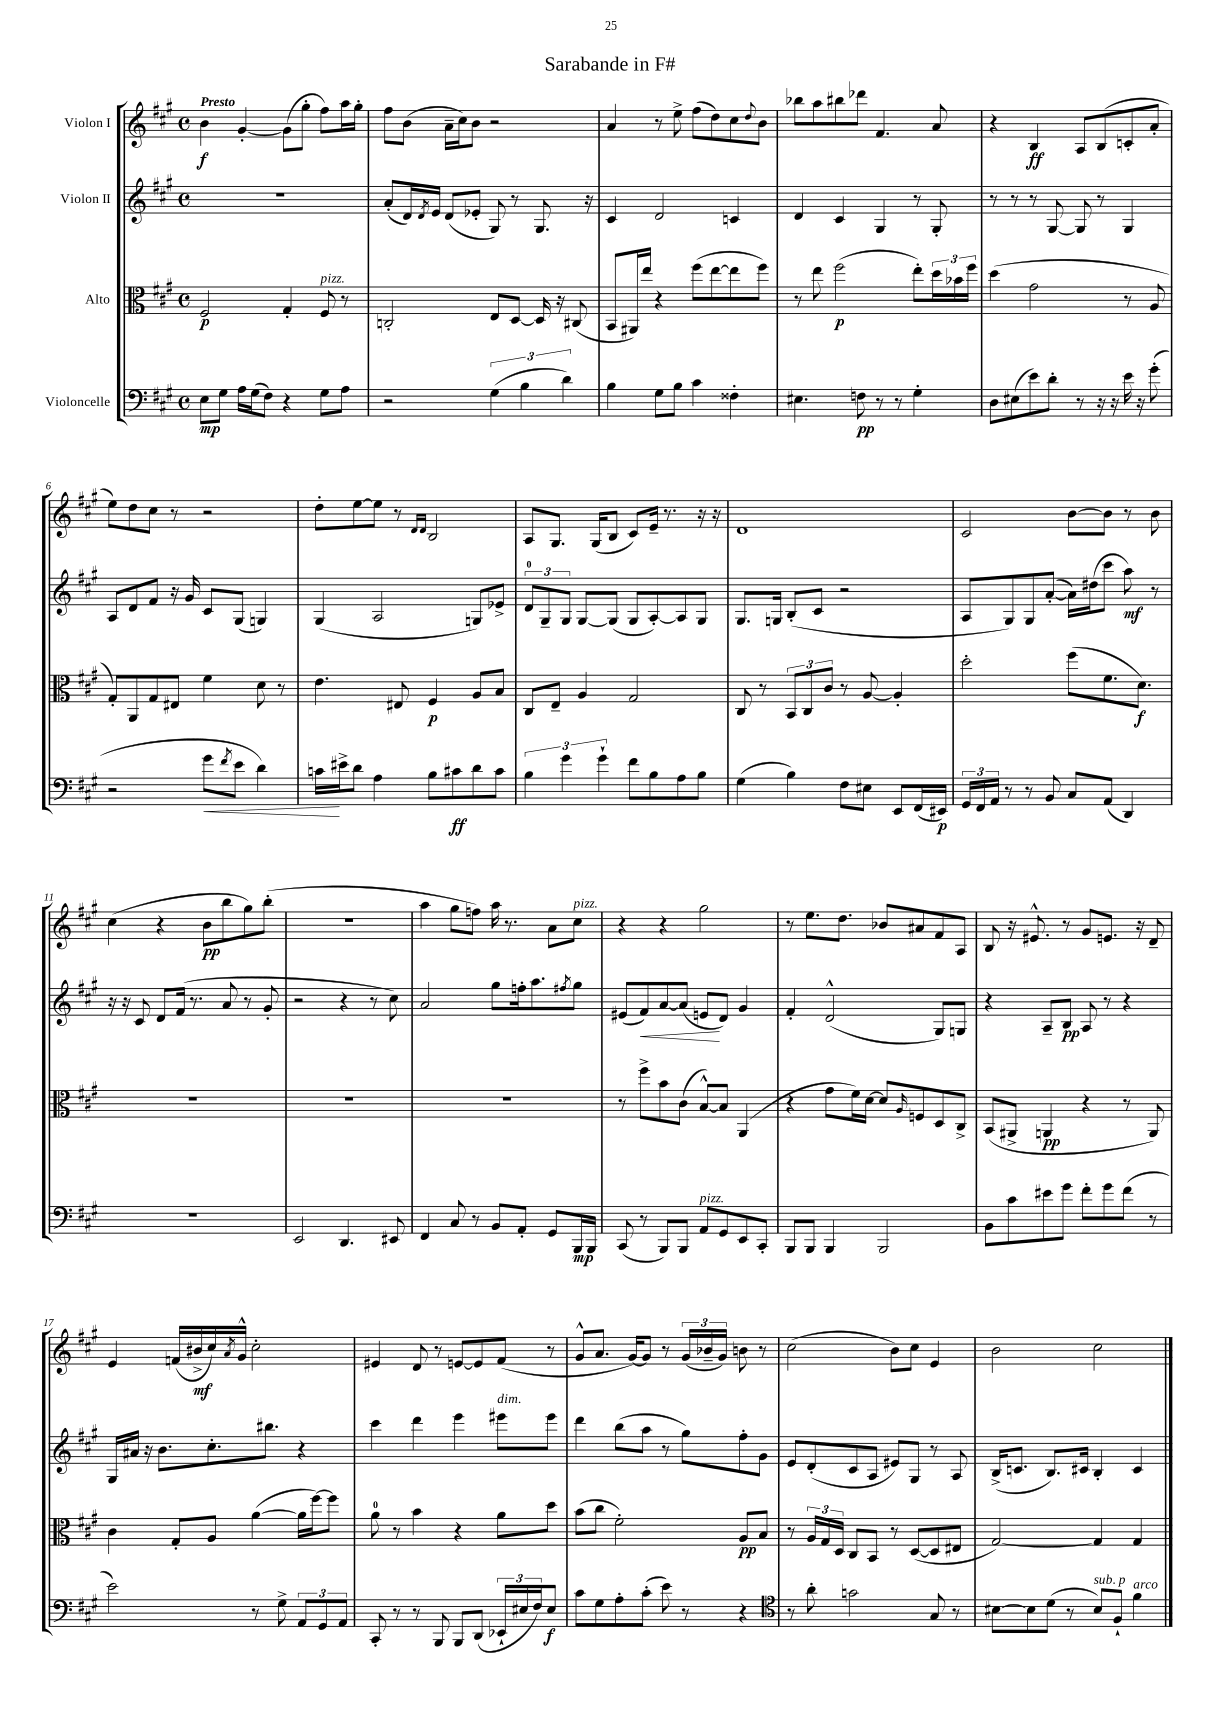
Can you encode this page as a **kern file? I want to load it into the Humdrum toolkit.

**kern	**kern	**kern	**kern
*staff4	*staff3	*staff2	*staff1
*clefF4	*clefC3	*clefG2	*clefG2
*k[f#c#g#]	*k[f#c#g#]	*k[f#c#g#]	*k[f#c#g#]
*M4/4	*M4/4	*M4/4	*M4/4
*met(c)	*met(c)	*met(c)	*met(c)
8E	2F#	1r	4b
8G#	.	.	.
16A	.	.	[4g#'
(16G#	.	.	.
8F#)	.	.	.
4r	4G#'	.	(8g#]
.	.	.	8gg#'
8G#	8F#	.	8ff#)
8A	8r	.	16aa
.	.	.	16gg#'
=	=	=	=
2r	2C'	(8a'	8ff#
.	.	16d)	(8b
.	.	8qd	.
.	.	16e	.
.	.	(8d	16a~
.	.	.	16cc#)
.	.	8e-'	8b
(6G#	8E	8G#)	2r
.	[8D	8r	.
6B	.	.	.
.	16D]	8.G#	.
.	16r	.	.
6d)	.	.	.
.	(8C#	.	.
.	.	16r	.
=	=	=	=
4B	8BB	4c#	4a
.	16AA#)	.	.
.	16ee	.	.
8G#	4r	2d	8r
8B	.	.	8ee^
4c#	(8ff#	.	(8ff#
.	[8ee	.	8dd)
4F##'	8ee]	4c	8cc#
.	.	.	8qqdd
.	8ff#)	.	8b
=	=	=	=
4.E#	8r	4d	8bb-
.	8ee	.	8aa
.	(2ff#	4c#	8bb#
8F	.	.	8ddd-
8r	.	4G#	4.f#
8r	.	.	.
4G#'	8ee')	8r	.
.	24dd	8G#'	8a
.	24b-	.	.
.	24ff#	.	.
=	=	=	=
8D	(4dd	8r	4r
(8E#	.	8r	.
8e)	2g#	8r	4B
8d'	.	[8G#	.
8r	.	8G#]	8A
16r	.	8r	(8B
16r	.	.	.
16e	8r	4G#	8c'
16r	.	.	.
(8g#'	8A	.	8a'
=	=	=	=
2r	8G#')	8A	8ee)
.	8AA	8d	8dd
.	8G#	8f#	8cc#
.	8E#	16r	8r
.	.	16g#	.
8g#	4f#	8c#	2r
8qf#	.	.	.
8e	.	(8G#	.
4d)	8d	4G)	.
.	8r	.	.
=	=	=	=
16c	4.e	(4G#	8dd'
16e#^	.	.	.
8d	.	.	[8ee
4A	.	2A	8ee]
.	8E#	.	8r
.	.	.	16qqd
.	.	.	16qqd
8B	4F#	.	2B
8c#	.	.	.
8d	8A	8G)	.
8c#	8B	8e-^	.
=	=	=	=
6B	8C#	12d	8A
.	.	12G#~	.
.	8E~	.	8.G#
6g#	.	12G#	.
.	4A	[8G#	.
.	.	.	(16G#
6g#`	.	.	.
.	.	(8G#]	8B
8f#	2G#	8G#	8c#)
8B	.	[8A')	16e~
.	.	.	8.r
8A	.	8A]	.
8B	.	8G#	16r
.	.	.	16r
=	=	=	=
(4G#	8C#	8.G#	1d
.	8r	.	.
.	.	16G	.
4B)	12BB	(8B'	.
.	12C#	.	.
.	.	8c#	.
.	12c#	.	.
8F#	8r	2r	.
8E#	[8A	.	.
8EE	4A']	.	.
(16FF#	.	.	.
16EE#)	.	.	.
=	=	=	=
24GG#	2dd'	8A	2c#
24FF#	.	.	.
24AA	.	.	.
8r	.	8G#)	.
8r	.	8G#	.
8BB	.	([8a'	.
8C#	(8ff#	16a])	[8b
.	.	(16dd#	.
(8AA	8.f#	8ccc#	8b]
4DD)	.	8aa)	8r
.	8.d)	.	.
.	.	8r	8b
=	=	=	=
1r	1r	16r	(4cc#
.	.	16r	.
.	.	8c#	.
.	.	8d	4r
.	.	(16f#	.
.	.	8.r	.
.	.	.	8b
.	.	8a	8bb
.	.	8r	8gg#)
.	.	8g#'	(8bb'
=	=	=	=
2EE	1r	2r	1r
4.DD	.	4r	.
.	.	8r	.
8EE#	.	8cc#)	.
=	=	=	=
4FF#	1r	2a	4aa
8C#	.	.	8gg#
8r	.	.	8ff)
8BB	.	8gg#	16aa
.	.	.	8.r
8AA'	.	16ff'	.
.	.	8.aa	.
8GG#	.	.	8a
.	.	8qff#	.
16BBB	.	8gg#	8cc#
16BBB	.	.	.
=	=	=	=
(8CC#	8r	(8e#	4r
8r	8ff#^	8f#)	.
8BBB)	8b	[8a	4r
8BBB	(8c#	(8a]	.
8AA	[8B^^)	8e	2gg#
8GG#	8B]	8d)	.
8EE	(4AA	4g#	.
8CC#'	.	.	.
=	=	=	=
8BBB	4r	4f#'	8r
8BBB	.	.	8.ee
4BBB	8g#	(2d^^	.
.	.	.	8.dd
.	16f#)	.	.
.	[16d	.	.
2BBB	8d]	.	8b-
.	16qqA	.	.
.	8F	.	8a#
.	8D	8G#)	8f#
.	8C#^	8G	8A
=	=	=	=
8BB	(8BB	4r	8B
8c#	8AA#^	.	16r
.	.	.	8.e#^^
8e#	4AA	8A~	.
8g#	.	8B	8r
8f#'	4r	8A	8g#
8g#	.	8r	8.e
(8f#	8r	4r	.
.	.	.	16r
8r	8AA)	.	8d~
=	=	=	=
2e)	4c#	16G#	4e
.	.	16a#	.
.	.	16r	.
.	.	8.b	.
.	8G#'	.	(16f
.	.	.	16b#^
.	8A	8.cc#'	16cc#)
.	.	.	8qa
.	.	.	16g#^^
8r	([4a	.	2cc#'
.	.	8.bb#	.
8G#^	.	.	.
12AA	16a]	4r	.
.	[16ff#)	.	.
12GG#	.	.	.
.	8ff#]	.	.
12AA	.	.	.
=	=	=	=
8CC#'	8a	4ccc#	4e#
8r	8r	.	.
8r	4b	4ddd	8d
8BBB	.	.	8r
8BBB	4r	4eee	[8e
(8DD	.	.	8e]
24EE-`	8a	8eee#	(8f#
24E#	.	.	.
24F#)	.	.	.
8E#	8dd	8eee#	8r
=	=	=	=
8c#	(8b	4ddd	8g#^^
8G#	8cc#	.	8.a
8A'	2f#')	(8bb	.
.	.	.	[16g#)
(8c#'	.	8aa	8g#]
8e)	.	8r	8r
8r	.	8gg#)	(24g#
.	.	.	24b-~
.	.	.	24g#)
4r	8A	8ff#'	8b
.	8B	8g#	8r
=	=	=	=
*clefC4	*	*	*
8r	8r	8e	(2cc#
8a'	24A	(8d'	.
.	24G#	.	.
.	24D	.	.
2g	8C#	8c#	.
.	8BB	8A	.
.	8r	8e#)	8b)
.	([8D	8G#	8cc#
8G#	8D]	8r	4e
8r	8E#	8A	.
=	=	=	=
[8B#	[2G#)	(16B^	2b
.	.	8.c	.
8B#]	.	.	.
(8d	.	8.B)	.
8r	.	.	.
.	.	16c#	.
8B#)	4G#]	4B'	2cc#
8F#`	.	.	.
4f#	4G#	4c#	.
==	==	==	==
*-	*-	*-	*-
